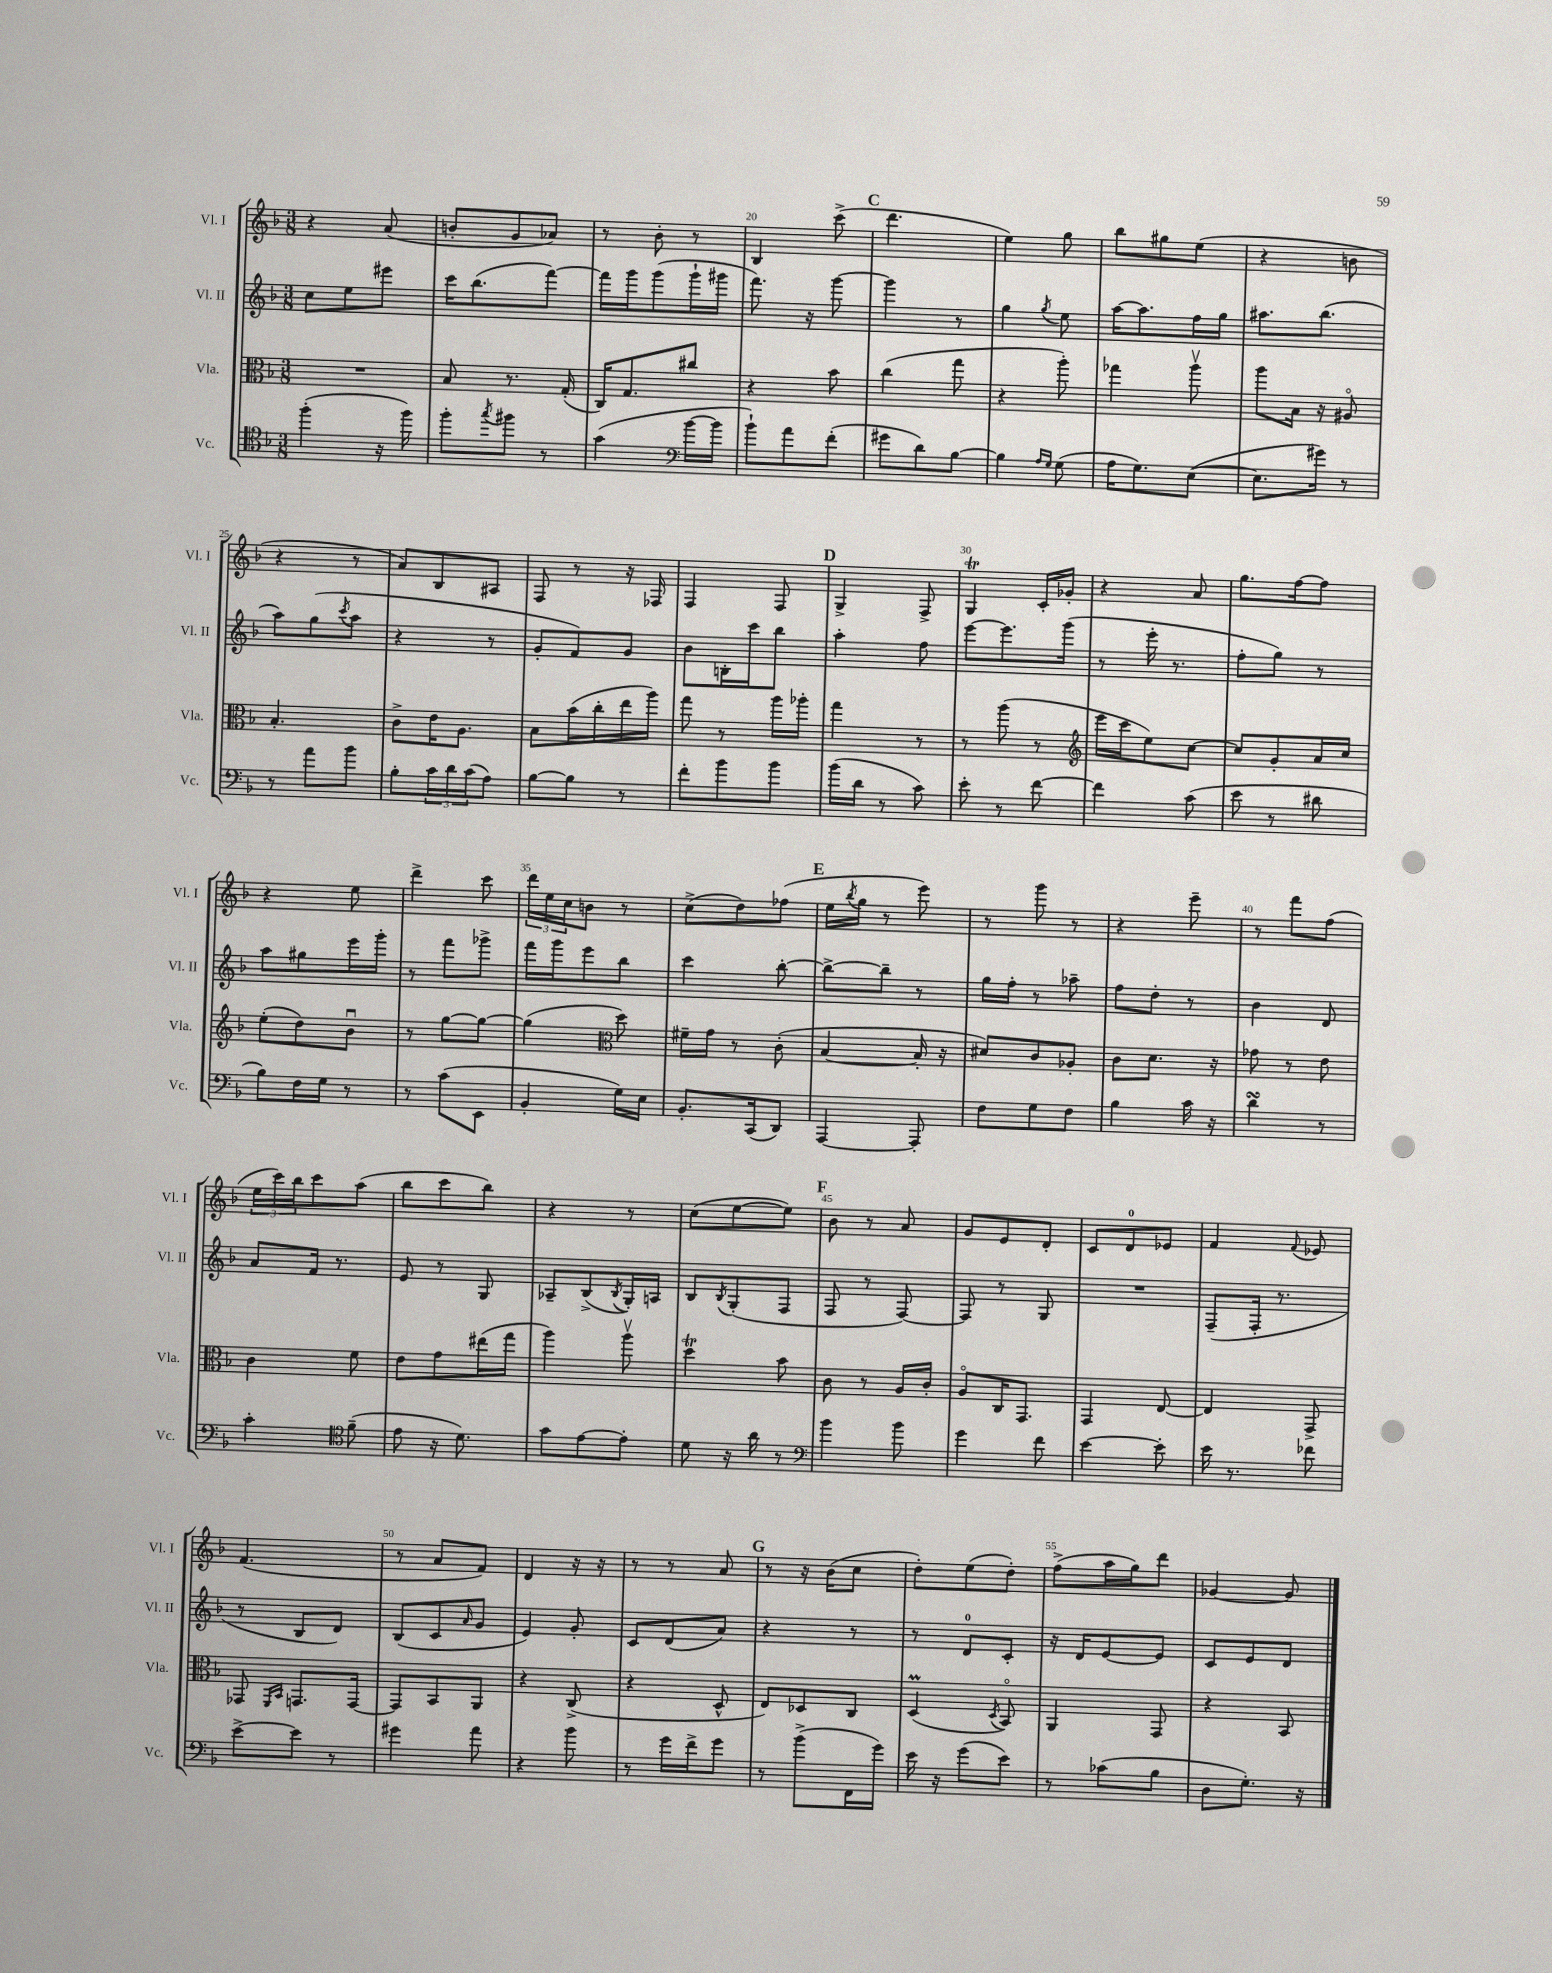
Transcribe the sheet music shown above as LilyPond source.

<<
\new StaffGroup <<
\new Staff = "s0" \with { instrumentName = "Vl. I" shortInstrumentName = "Vl. I" } {
    \clef treble \key f \major \numericTimeSignature \time 3/8
    r4 a'8( |
    b'8-. g'8 aes'8) |
    r8 bes'8-. r8 |
    bes4 c'''8->( |
    \mark \markup { \bold "C" } d'''4. |
    e''4) g''8 |
    bes''8 gis''8 e''8( |
    r4 b'8 |
    r4 r8 |
    a'8) bes8 ais8 |
    f8 r8 r16 fes16 |
    f4 f8 |
    \mark \markup { \bold "D" } g4-> f8-> |
    g4\trill c'16-. ges'16-. |
    r4 a'8 |
    g''8. f''16~ f''8 |
    r4 e''8 |
    d'''4-> c'''8 |
    \tuplet 3/2 { d'''16 e''16 c''16 } b'8 r8 |
    c''8->( d''8) fes''8( |
    \mark \markup { \bold "E" } e''16 \acciaccatura { bes''8 } g''16 r8 e'''8) |
    r8 g'''8 r8 |
    r4 e'''8-- |
    r8 f'''8 f''8( |
    \tuplet 3/2 { e''16 c'''16) bes''16 } c'''8 a''8( |
    bes''8 c'''8 bes''8) |
    r4 r8 |
    c''8( e''8~ e''8) |
    \mark \markup { \bold "F" } bes'8 r8 a'8 |
    g'8 e'8 d'8-. |
    c'8 d'8-0 ees'8 |
    f'4 \appoggiatura { f'8 } ees'8 |
    f'4.( |
    r8 a'8 f'8) |
    d'4 r16 r16 |
    r8 r8 a'8 |
    \mark \markup { \bold "G" } r8 r16 bes'16( c''8 |
    d''8-.) e''8( d''8-.) |
    f''8->( a''16 g''16) d'''8 |
    ges'4~ ges'8 \bar "|." |
}
\new Staff = "s1" \with { instrumentName = "Vl. II" shortInstrumentName = "Vl. II" } {
    \clef treble \key f \major \numericTimeSignature \time 3/8
    c''8 e''8 eis'''8 |
    c'''16 bes''8.( f'''8~) |
    f'''16 g'''16 g'''8( g'''16-! gis'''16 |
    f'''8.) r16 g'''8~ |
    \mark \markup { \bold "C" } g'''4 r8 |
    g''4 \acciaccatura { g''8 } e''8 |
    a''16~ a''8. f''16 g''16 |
    ais''8. bes''8.( |
    a''8) g''8( \acciaccatura { c'''8 } a''8 |
    r4 r8 |
    g'8-. f'8) g'8 |
    bes'8 b16-. c'''16 bes''8 |
    \mark \markup { \bold "D" } a''4-. f''8 |
    e'''8~ e'''8. g'''16( |
    r8 e'''16-. r8. |
    f''8-. g''8) r8 |
    a''8 gis''8 e'''16 g'''16-. |
    r8 f'''8 ges'''8-> |
    f'''16 g'''16 e'''8 bes''8 |
    c'''4 bes''8~-. |
    \mark \markup { \bold "E" } bes''8~-> bes''8-- r8 |
    g''16 f''16-. r8 aes''8-- |
    f''8 d''8-. r8 |
    bes'4 d'8 |
    a'8 f'16 r8. |
    e'8 r8 g8 |
    aes8-- bes8->( \acciaccatura { bes8 } g16-.) a16 |
    bes8 \acciaccatura { bes8 } g8-.( f8 |
    \mark \markup { \bold "F" } f8 r8 f8~) |
    f8 r8 g8 |
    R4. |
    f8--( f16-. r8. |
    r8 bes8 d'8) |
    bes8( c'8 \grace { a'16 } g'8 |
    e'4) g'8-. |
    c'8 d'8( a'8) |
    \mark \markup { \bold "G" } r4 r8 |
    r8 d'8-0 c'8-. |
    r16 d'16 e'8~ e'8 |
    c'8 e'8 d'8 \bar "|." |
}
\new Staff = "s2" \with { instrumentName = "Vla." shortInstrumentName = "Vla." } {
    \clef alto \key f \major \numericTimeSignature \time 3/8
    R4. |
    bes8 r8. g16-.( |
    c16) g8. cis''8 |
    r4 bes'8 |
    \mark \markup { \bold "C" } c''4( g''8 |
    r4 a''8-.) |
    ges''4 a''8\upbow |
    a''8 bes16 r16 ais8\flageolet |
    bes4.-. |
    c'8-> e'16 a8. |
    bes8 bes'16( c''16-. e''16 a''16) |
    g''8 r8 a''16 aes''16-. |
    \mark \markup { \bold "D" } g''4 r8 |
    r8 a''8( r8 |
    \clef treble e'''16 c'''16 e''8) c''8~ |
    c''8 g'8-. a'16 c''16 |
    e''8-.( d''8) bes'8\downbow |
    r8 g''8~ g''8~ |
    g''4( \clef alto d''8) |
    fis'16-- g'16 r8 c'8-.( |
    \mark \markup { \bold "E" } bes4~ bes16-. r16 |
    dis'8) c'8 aes8-. |
    c'8 d'8. r16 |
    ges'8 r8 e'8 |
    c'4 f'8 |
    e'8 g'8 eis''16( g''16 |
    a''4) a''8\upbow |
    d''4\trill bes'8 |
    \mark \markup { \bold "F" } c'8 r8 a16 c'16-. |
    a8\flageolet c16 g,8. |
    g,4 e8~ |
    e4 g,8-> |
    ges,8 \grace { f,16 bes,16 } g,8. g,16~ |
    g,8 bes,8 a,8 |
    r4 c8->( |
    r4 d8-^ |
    \mark \markup { \bold "G" } e8) des8 c8 |
    d4\prall( \acciaccatura { d8 } bes,8\flageolet) |
    a,4 g,8 |
    r4 bes,8 \bar "|." |
}
\new Staff = "s3" \with { instrumentName = "Vc." shortInstrumentName = "Vc." } {
    \clef tenor \key f \major \numericTimeSignature \time 3/8
    f''4-.( r16 f''16) |
    f''8-. \acciaccatura { g''8 } fis''8 r8 |
    g'4( \clef bass bes'16~ bes'16 |
    bes'8-!) a'8 f'8-.( |
    \mark \markup { \bold "C" } gis'8 d'8) bes8~ |
    bes4 \grace { a16 g16 } g8( |
    a16 g8.) e8~( |
    e8. gis'16) r8 |
    r8 a'8 bes'8 |
    bes8-. \tuplet 3/2 { c'16 d'16 c'16( } a8) |
    bes8~ bes8 r8 |
    f'8-. bes'8 bes'8 |
    \mark \markup { \bold "D" } bes'16( d'16 r8 c'8) |
    e'8-. r8 f'8~ |
    f'4 c'8( |
    e'8 r8 dis'8 |
    bes8) f16 g16 r8 |
    r8 c'8( e,8 |
    bes,4-. g16) e16 |
    bes,8.-. c,16( d,8) |
    \mark \markup { \bold "E" } a,,4~ a,,8-. |
    f8 g8 f8 |
    bes4 c'16 r16 |
    d'4\turn r8 |
    c'4-. \clef tenor f'8--( |
    e'8 r16 d'8.) |
    g'8 e'8~ e'8-. |
    d'8 r16 a'16 r8 |
    \mark \markup { \bold "F" } \clef bass bes'4 bes'8 |
    g'4 f'8 |
    e'4~ e'8-. |
    e'16 r8. fes'8 |
    e'8~-> e'8 r8 |
    gis'4 a'8 |
    r4 bes'8 |
    r8 g'16 f'16-> g'8 |
    \mark \markup { \bold "G" } r8 bes'8->( f,16 g'16) |
    e'16 r16 g'8( e'8) |
    r8 ces'8( bes8 |
    d8 g8.-.) r16 \bar "|." |
}
>>
>>
\layout { \context { \Score currentBarNumber = #17 \override BarNumber.break-visibility = ##(#f #t #t) barNumberVisibility = #(every-nth-bar-number-visible 5) } }
